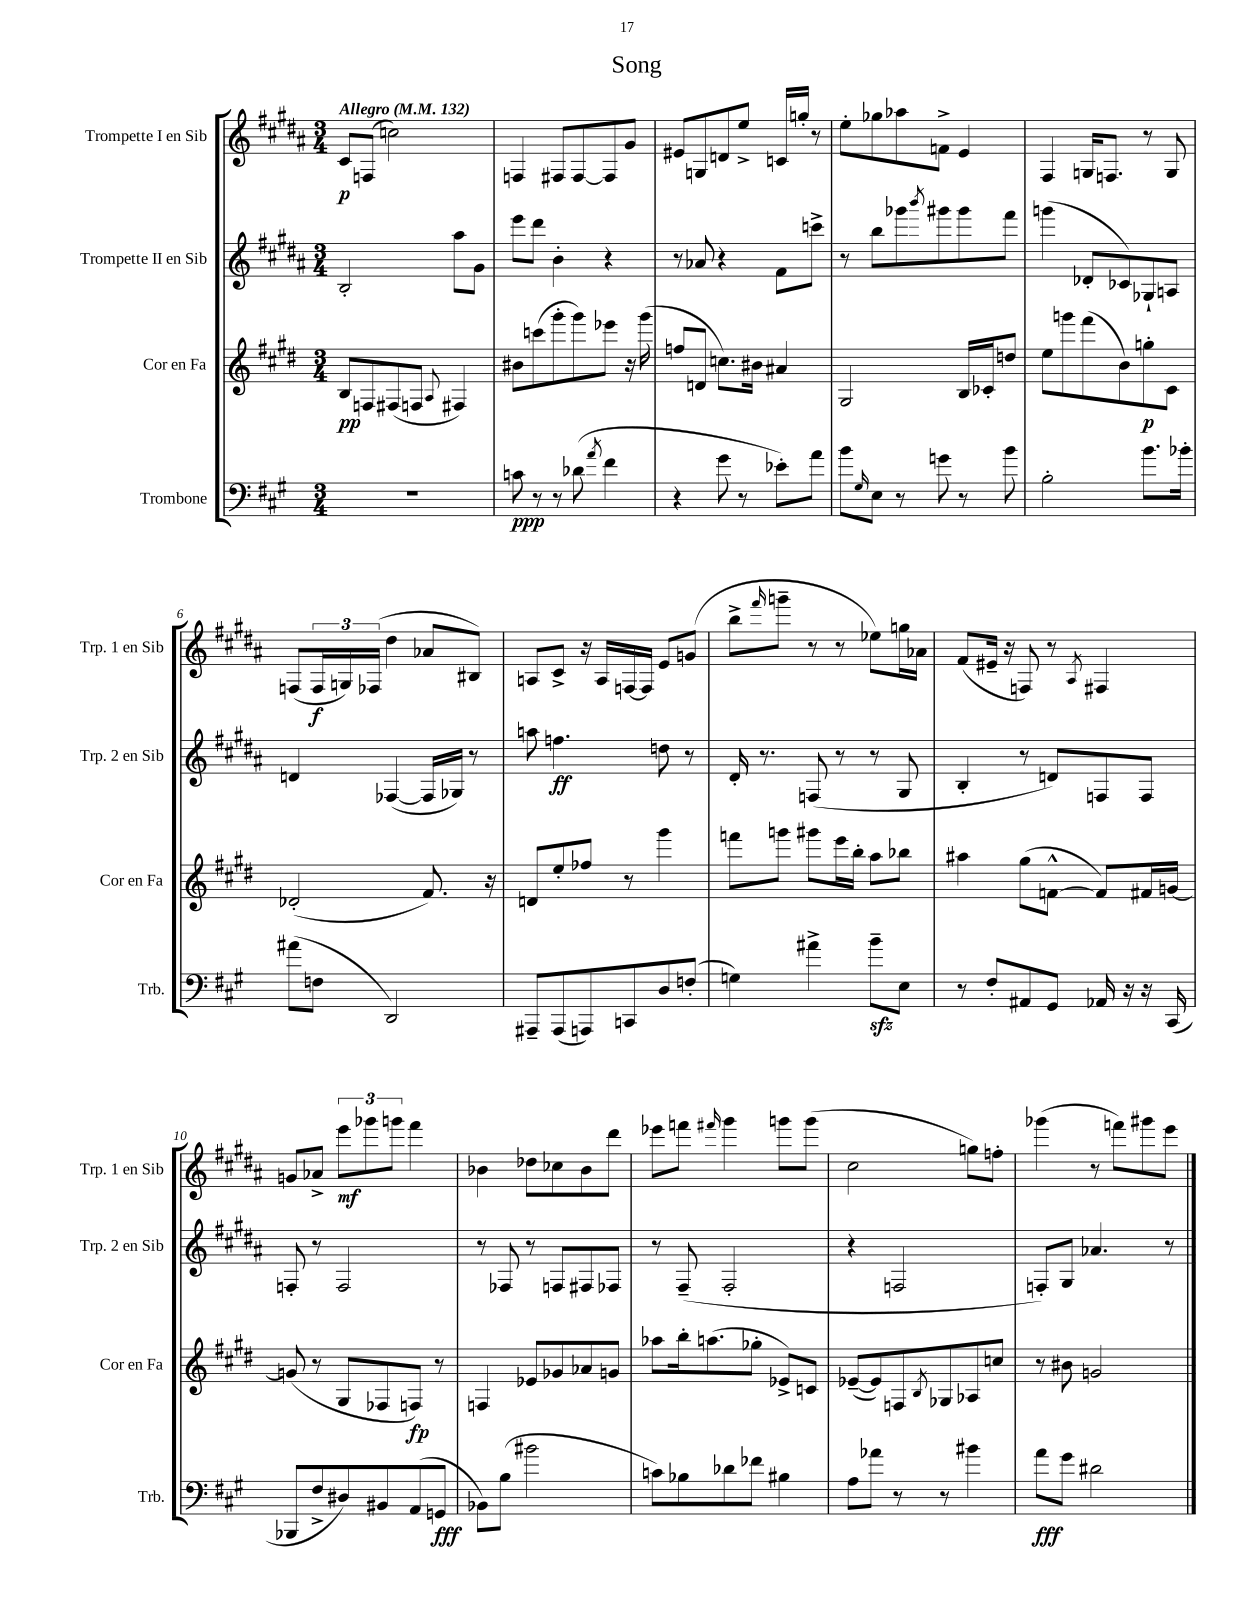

**kern	**kern	**kern	**kern
*staff4	*staff3	*staff2	*staff1
*clefF4	*clefG2	*clefG2	*clefG2
*k[f#c#g#]	*k[f#c#g#d#]	*k[f#c#g#d#a#]	*k[f#c#g#d#a#]
*M3/4	*M3/4	*M3/4	*M3/4
*MM132	*MM132	*MM132	*MM132
2.r	8B	2B'	8c#
.	8F	.	(8F
.	(8F#	.	2cc)
.	8F	.	.
.	8qqA	.	.
.	4F#)	8aa#	.
.	.	8g#	.
=	=	=	=
8c	8b#	8eee	4F
8r	(8ccc	8ddd#	.
8r	8ggg#'	4b'	8F#
(8d-	8ggg#)	.	[8F#
8qa	.	.	.
4f#	8eee-	4r	8F#]
.	16r	.	8g#
.	(16ggg#	.	.
=	=	=	=
4r	8ff	8r	8e#
.	8d	8a-	8G
8g#	8.cc)	4r	8d
8r	.	.	8ee^
.	16b#	.	.
8e-')	4a#	8f#	16c
.	.	.	16gg'
8a	.	8ccc^	8r
=	=	=	=
8b	2G#	8r	8ee'
16qqG#	.	.	.
8E	.	8bb	8gg-
8r	.	8ggg-	8aa-
.	.	8qbbb	.
8g	.	8ggg#	8f^
8r	16B	8ggg#	4e
.	16c-'	.	.
8b	8dd	8fff#	.
=	=	=	=
2B'	8ee	(4ggg	4F#
.	8ggg	.	.
.	(8fff#	8d-'	16G
.	.	.	8.F
.	8b)	8c-)	.
8.b	8gg'	8G-`	8r
.	8c#	8A	8G
16b-'	.	.	.
=	=	=	=
(8a#	(2d-'	4d	(8F
8F	.	.	24F
.	.	.	24G)
.	.	.	(24F-
2DD)	.	([4F-	4dd#
.	8.f#)	16F-]	8a-
.	.	16G-)	.
.	.	8r	8B#)
.	16r	.	.
=	=	=	=
8AAA#~	8d	8aa	8A
(8AAA#	8ee'	4.ff	8c#^
8AAA)	8ff-	.	16r
.	.	.	16A
8CC	8r	.	[16F
.	.	.	16F]
8D	4ggg#	8dd	8e
(8F'	.	8r	(8g
=	=	=	=
4G)	8fff	16d#'	8bb^
.	.	8.r	.
.	.	.	16qqfff#
.	8ggg	.	8ggg~
4a#^	8ggg#	(8F	8r
.	16eee	8r	8r
.	16bb'	.	.
8b~	8aa	8r	8ee-)
8E	8bb-	8G#	16gg
.	.	.	16a-
=	=	=	=
8r	4aa#	4B'	(8f#
8F#'	.	.	16e#~
.	.	.	16r
8AA#	(8gg#	8r	8F)
8GG#	[8f^^	8d)	8r
.	.	.	8qA#
16AA-	8f])	8F	4F#
16r	.	.	.
16r	16f#	8F	.
(16CC#	[16g	.	.
=	=	=	=
8BBB-	(8g]	8F'	8g
8F#^	8r	8r	8a-^
8D#)	8G#	2F	12eee
.	.	.	12ggg-
8BB#	8F-	.	.
.	.	.	12ggg
(8AA	8F)	.	4fff#
8GG	8r	.	.
=	=	=	=
8BB-)	4F	8r	4b-
(8B	.	8F-	.
2b#	8e-	8r	8dd-
.	8g-	8F	8cc-
.	8a-	8F#	8b-
.	8g	8F-	8ddd#
=	=	=	=
8c)	8aa-	8r	8eee-
8B-	16bb'	(8F#~	8fff
.	(8.aa	.	.
.	.	.	16qqfff#
8d-	.	2F#'	4ggg#
8f-	8gg-'	.	.
4B#	8e-^)	.	8ggg
.	8c	.	(8ggg
=	=	=	=
8A	([8e-~	4r	2cc#
8a-	8e-])	.	.
8r	8F	2F	.
.	8qB	.	.
8r	8G-	.	.
4b#	8A-	.	8gg)
.	8cc	.	8ff'
=	=	=	=
8a	8r	8F')	(4ggg-
8g#	8b#	8G#	.
2d#	2g	4.a-	8r
.	.	.	8fff)
.	.	.	8ggg#
.	.	8r	8eee
==	==	==	==
*-	*-	*-	*-
